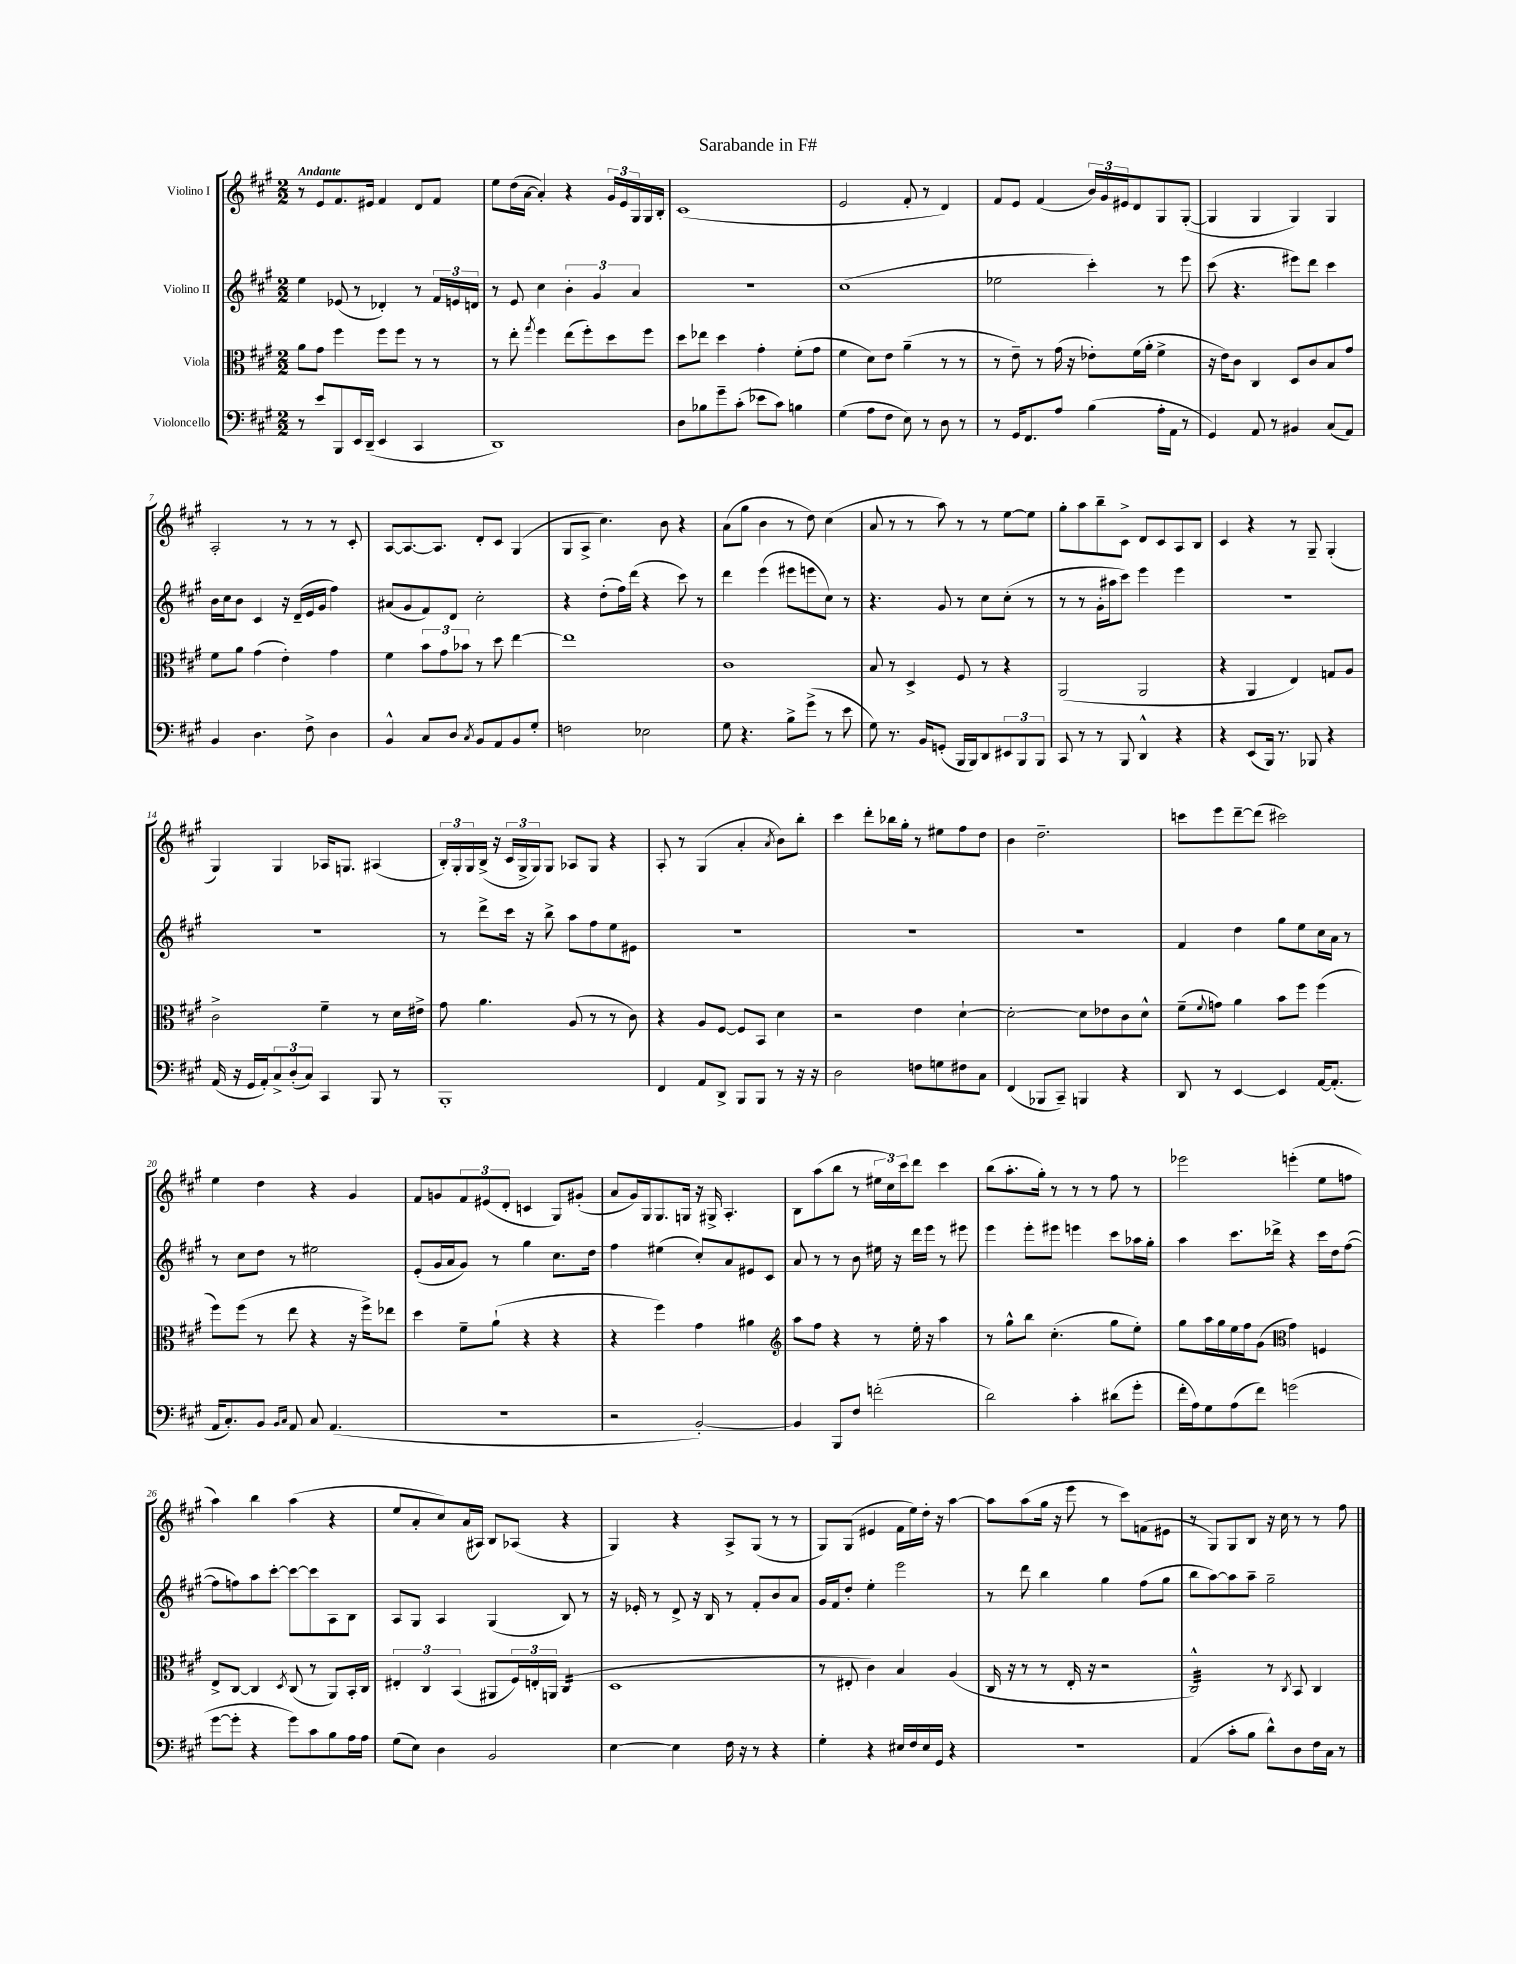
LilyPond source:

\header { title = "Sarabande in F#" }
<<
\new StaffGroup <<
\new Staff = "s0" \with { instrumentName = "Violino I" } {
    \clef treble \key a \major \numericTimeSignature \time 2/2 \tempo "Andante"
    r8 e'8 fis'8. eis'16 fis'4 d'8 fis'8 |
    e''8 d''16( a'16~ a'4-.) r4 \tuplet 3/2 { gis'16 e'16 gis16 } gis16 b16-. |
    cis'1( |
    e'2 fis'8-. r8 d'4) |
    fis'8 e'8 fis'4( \tuplet 3/2 { b'16) gis'16 eis'16 } d'8 gis8 gis8~-.( |
    gis4 gis4 gis4) gis4 |
    a2-. r8 r8 r8 cis'8-. |
    a8~ a8.~ a8. d'8-. cis'8 gis4( |
    gis8 a8-> cis''4.) b'8 r4 |
    a'8( gis''8 b'4 r8 d''8) cis''4( |
    a'8 r8 r8 a''8) r8 r8 e''8~ e''8 |
    gis''8-. a''8 b''8-- cis'8-> d'8 cis'8 a8 b8 |
    cis'4 r4 r8 gis8-- gis4-.( |
    gis4) gis4 aes16 g8. ais4( |
    \tuplet 3/2 { b16-.) gis16-. gis16 } b16->( r16 \tuplet 3/2 { cis'16 gis16-> gis16) } gis8 aes8 gis8 r4 |
    a8-. r8 gis4( a'4-. \acciaccatura { a'8 } b'8) b''8-. |
    cis'''4 d'''8-. bes''16 gis''16-. r8 eis''8 fis''8 d''8 |
    b'4 d''2.-- |
    c'''8 e'''8 d'''8~-- d'''8( cis'''2) |
    e''4 d''4 r4 gis'4 |
    fis'8 g'8 \tuplet 3/2 { fis'8 eis'8( d'8-. } c'4 gis8) gis'8-.( |
    a'8 gis'16) gis16 gis8. g16 r16 gis16-> a4.-. |
    b8 a''8( b''8 r8 \tuplet 3/2 { eis''16 cis''16) cis'''16 } d'''8 cis'''4 |
    b''8( a''8.-. gis''16-.) r8 r8 r8 fis''8 r8 |
    ees'''2 e'''4-.( e''8 f''8 |
    a''4) b''4 a''4( r4 |
    e''8 a'8-. cis''8) a'16( ais16) b8 aes8( r4 |
    gis4) r4 a8-> gis8( r8 r8 |
    gis8) gis8( eis'4 fis'16 e''16) d''16-. r16 a''4~ |
    a''8 a''8( gis''16 r16 e'''8 r8 cis'''8) f'8( eis'8 |
    r8 gis8) gis8 b8 r16 cis''16 r8 r8 fis''8 \bar "|." |
}
\new Staff = "s1" \with { instrumentName = "Violino II" } {
    \clef treble \key a \major \numericTimeSignature \time 2/2
    e''4 ees'8( r8 des'4-.) r8 \tuplet 3/2 { fis'16 e'16 d'16 } |
    r8 e'8 cis''4 \tuplet 3/2 { b'4-. gis'4 a'4 } |
    R1 |
    cis''1( |
    ees''2 cis'''4-.) r8 e'''8 |
    cis'''8( r4. eis'''8) d'''8 cis'''4 |
    b'16 cis''16 b'8 cis'4 r16 d'16--( e'16 gis'16 fis''4) |
    ais'8( gis'8 fis'8) d'8 cis''2-. |
    r4 d''8-.( fis''16) d'''16( r4 cis'''8) r8 |
    d'''4 e'''4( eis'''8 e'''8 cis''8) r8 |
    r4. gis'8 r8 cis''8 cis''8-.( r8 |
    r8 r8 gis'16-. ais''16 cis'''8) e'''4 e'''4 |
    r1 |
    R1 |
    r8 d'''8-> cis'''16 r16 b''8-> a''8 fis''8 e''8 eis'8 |
    R1 |
    R1 |
    R1 |
    fis'4 d''4 gis''8 e''8 cis''16 a'16 r8 |
    r8 cis''8 d''8 r8 eis''2 |
    e'8-.( gis'16 a'16 gis'8) r8 gis''4 cis''8. d''16 |
    fis''4 eis''4( cis''8-.) a'8 eis'8 cis'8 |
    a'8 r8 r8 b'8 eis''16 r16 d'''16 e'''16 r8 eis'''8 |
    e'''4 e'''8-. eis'''8 e'''4 cis'''8 aes''16 gis''16-. |
    a''4 cis'''8. des'''16-> r4 cis'''16 d''16 fis''8~( |
    fis''8 f''8) a''8 cis'''8~-. cis'''8~ cis'''8 a8 b8 |
    a8 gis8 a4 gis4( b8) r8 |
    r16 ees'16-. r8 d'8-> r16 b16 r8 fis'8-. b'8 a'8 |
    gis'16 fis'16 d''8-. e''4-. e'''2 |
    r8 d'''8 b''4 gis''4 fis''8( gis''8 |
    b''8 a''8~) a''8 a''8-- gis''2-- \bar "|." |
}
\new Staff = "s2" \with { instrumentName = "Viola" } {
    \clef alto \key a \major \numericTimeSignature \time 2/2
    a'8 gis'8 fis''4 fis''8 fis''8 r8 r8 |
    r8 e''8-. \acciaccatura { gis''8 } fis''4 e''8( fis''8-.) d''8 fis''8 |
    d''8 ees''8 d''4 gis'4-. fis'8-.( gis'8 |
    fis'4 d'8) e'8 a'4--( r8 r8 |
    r8 e'8--) r8 gis'16( r16 ees'8-.) fis'16( a'16-. fis'4-> |
    r16 e'16) cis'8 cis4 d8 cis'8 b8 gis'8 |
    fis'8 a'8 gis'4( e'4-.) gis'4 |
    fis'4 \tuplet 3/2 { b'8 gis'8 bes'8 } r8 d''8 e''4~ |
    e''1 |
    cis'1 |
    b8 r8 d4-> fis8 r8 r4 |
    a,2( a,2 |
    r4 a,4 e4) g8 a8 |
    cis'2-> fis'4-- r8 d'16 eis'16-> |
    gis'8 a'4. a8( r8 r8 cis'8) |
    r4 a8 fis8~ fis8 b,8 d'4 |
    r2 e'4 d'4~-! |
    d'2~-. d'8 ees'8 cis'8 d'8-^ |
    fis'8--( \appoggiatura { fis'8 } g'8) a'4 b'8 fis''8 fis''4( |
    fis''8) fis''8( r8 e''8 r4 r16 fis''16->) ees''8 |
    d''4 fis'8-- a'8-!( r4 r4 |
    r4 fis''4) gis'4 ais'4 |
    \clef treble a''8 fis''8 r4 r8 e''16-. r16 a''4 |
    r8 gis''8-^ b''8 cis''4.-.( gis''8 e''8-.) |
    gis''8 a''16 gis''16 e''16 fis''16 gis'8( \clef alto gis'4) f4 |
    e8-> cis8~ cis4 \acciaccatura { d8 } cis8( r8 a,8) b,16-. cis16 |
    \tuplet 3/2 { eis4-. cis4 b,4( } ais,8 \tuplet 3/2 { fis16) e16-. a,16 } cis4:16( |
    d1 |
    r8 eis8-. cis'4) b4 a4( |
    cis16 r16 r8 r8 e16-. r16 r2 |
    cis2:32-^) r8 \acciaccatura { cis8 } b,8 cis4 \bar "|." |
}
\new Staff = "s3" \with { instrumentName = "Violoncello" } {
    \clef bass \key a \major \numericTimeSignature \time 2/2
    r8 e'8 b,,8 e,16 d,16--( e,4 cis,4 |
    d,1) |
    d8 bes8 gis'8-- cis'8-.( ees'8 cis'8) b4 |
    gis4( a8 fis8 e8) r8 d8 r8 |
    r8 gis,16 fis,8. a8 b4( a16-. a,16 r8 |
    gis,4) a,8 r8 bis,4 cis8( a,8) |
    b,4 d4. fis8-> d4 |
    b,4-^ cis8 d8 \acciaccatura { cis8 } b,8 a,8 b,8 gis8-. |
    f2 ees2 |
    gis8 r4. b8-> gis'8->( r8 e'8 |
    gis8) r8. b,16 g,8-.( b,,16 b,,16) d,8 \tuplet 3/2 { eis,8 b,,8 b,,8 } |
    cis,8 r8 r8 b,,8 d,4-^ r4 |
    r4 e,8( b,,16) r8. bes,,8 r4 |
    a,16( r16 gis,16 a,16-.) \tuplet 3/2 { cis8-> d8-.( cis8) } cis,4 b,,8 r8 |
    b,,1-. |
    fis,4 a,8 d,8-> b,,8 b,,8 r8 r16 r16 |
    d2 f8 g8 fis8 cis8 |
    fis,4( bes,,8 cis,8--) b,,4 r4 |
    d,8 r8 e,4~ e,4 a,16~ a,8.-.( |
    a,16 cis8.-.) b,8 \grace { b,16 cis16 } a,8 cis8 a,4.( |
    R1 |
    r2 b,2~-.) |
    b,4 b,,8 fis8 f'2-.( |
    d'2) cis'4-. dis'8( gis'8-. |
    fis'16-. a16) gis8 a8( fis'8) g'2( |
    gis'8~ gis'8-. r4 gis'8) cis'8 b8 a16 a16 |
    gis8( e8) d4 b,2 |
    e4~ e4 fis16 r16 r8 r4 |
    gis4-. r4 eis16 fis16 eis16 gis,16 r4 |
    R1 |
    a,4( cis'8-. b8 d'8-^) d8 fis16 cis16 r8 \bar "|." |
}
>>
>>
